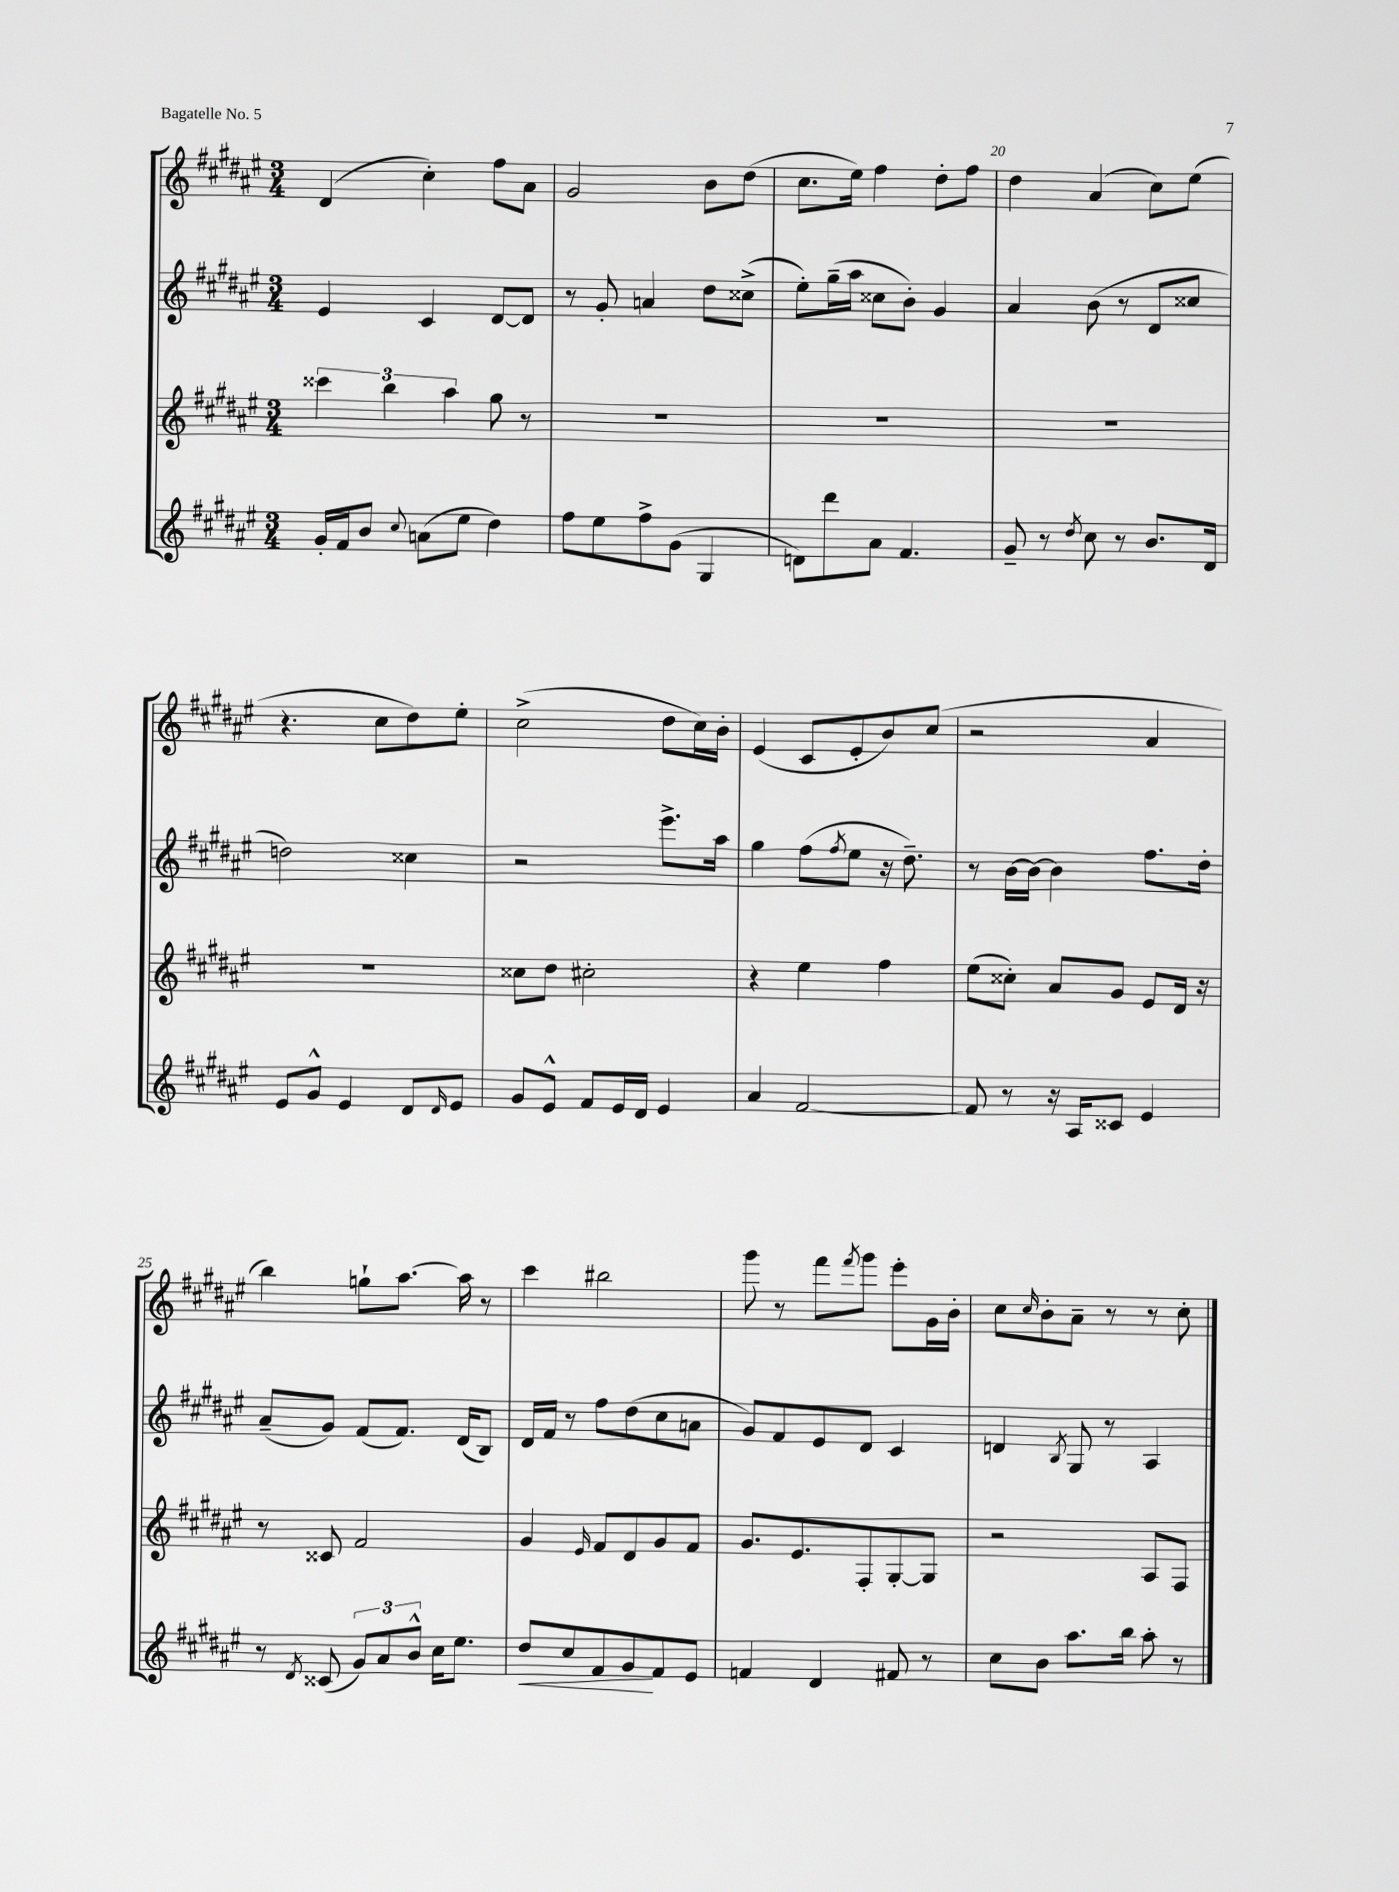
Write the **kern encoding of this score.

**kern	**kern	**kern	**kern
*staff4	*staff3	*staff2	*staff1
*clefG2	*clefG2	*clefG2	*clefG2
*k[f#c#g#d#a#e#]	*k[f#c#g#d#a#e#]	*k[f#c#g#d#a#e#]	*k[f#c#g#d#a#e#]
*M3/4	*M3/4	*M3/4	*M3/4
16g#'	6ccc##	4e#	(4d#
16f#	.	.	.
8b	.	.	.
.	6bb	.	.
8qqcc#	.	.	.
(8a	.	4c#	4cc#')
.	6aa#	.	.
8ee#	.	.	.
4dd#)	8gg#	[8d#	8ff#
.	8r	8d#]	8a#
=	=	=	=
8ff#	2.r	8r	2g#
8ee#	.	8g#'	.
8ff#^	.	4a	.
(8g#	.	.	.
4G#	.	8dd#	8b
.	.	(8cc##^	(8dd#
=	=	=	=
8d)	2.r	8ee#')	8.cc#
8ddd#	.	(16gg#~	.
.	.	16aa#	16ee#)
8a#	.	8cc##	4ff#
4.f#	.	8b')	.
.	.	4g#	8dd#'
.	.	.	8ff#
=	=	=	=
8g#~	2.r	4a#	4dd#
8r	.	.	.
8qdd#	.	.	.
8cc#	.	(8b	(4a#
8r	.	8r	.
8.b	.	8d#	8cc#)
.	.	8cc##	(8ee#
16d#	.	.	.
=	=	=	=
8e#	2.r	2dd)	4.r
8g#^^	.	.	.
4e#	.	.	.
.	.	.	8cc#
8d#	.	4cc##	8dd#)
16qqd#	.	.	.
8e#	.	.	8ee#'
=	=	=	=
8g#	8cc##	2r	(2cc#^
8e#^^	8dd#	.	.
8f#	2cc#'	.	.
16e#	.	.	.
16d#	.	.	.
4e#	.	8.eee#^	8dd#
.	.	.	16cc#)
.	.	16aa#	16b'
=	=	=	=
4a#	4r	4gg#	(4e#
[2f#	4ee#	(8ff#	8c#
.	.	8qff#	.
.	.	8ee#	8e#'
.	4ff#	16r	8b)
.	.	8.dd#~)	.
.	.	.	(8cc#
=	=	=	=
8f#]	(8ee#	8r	2r
8r	8cc##')	[16b	.
.	.	16b_	.
16r	8a#	4b]	.
16A#	.	.	.
8c##	8g#	.	.
4e#	8e#	8.ff#	4a#
.	16d#	.	.
.	16r	16dd#'	.
=	=	=	=
8r	8r	(8a#~	4bb)
8qd#	.	.	.
(8c##	8c##	8g#)	.
12g#)	2f#	(8f#	8gg`
12a#	.	.	.
.	.	8.f#)	[8.aa#
12b^^	.	.	.
16cc#	.	.	.
8.ee#	.	(16d#	16aa#]
.	.	8B)	8r
=	=	=	=
8dd#	4g#	16d#	4ccc#
.	.	16f#	.
8cc#	.	8r	.
.	16qqe#	.	.
8f#	8f#	8ff#	2bb#
8g#	8d#	(8dd#	.
8f#	8g#	8cc#	.
8e#	8f#	8a	.
=	=	=	=
4f	8.g#	8g#)	8ggg#
.	.	8f#	8r
.	8.e#	.	.
4d#	.	8e#	8fff#
.	.	.	8qfff#
.	8F#'	8d#	8ggg#
8f#	[8G#'	4c#	8eee#'
8r	8G#]	.	16g#
.	.	.	16b'
=	=	=	=
8cc#	2r	4d	8cc#
.	.	.	16qqcc#
8b	.	.	8b'
.	.	8qB	.
8.aa#	.	8G#	8a#~
.	.	8r	8r
16bb	.	.	.
8aa#'	8A#	4A#	8r
8r	8F#	.	8cc#'
==	==	==	==
*-	*-	*-	*-
